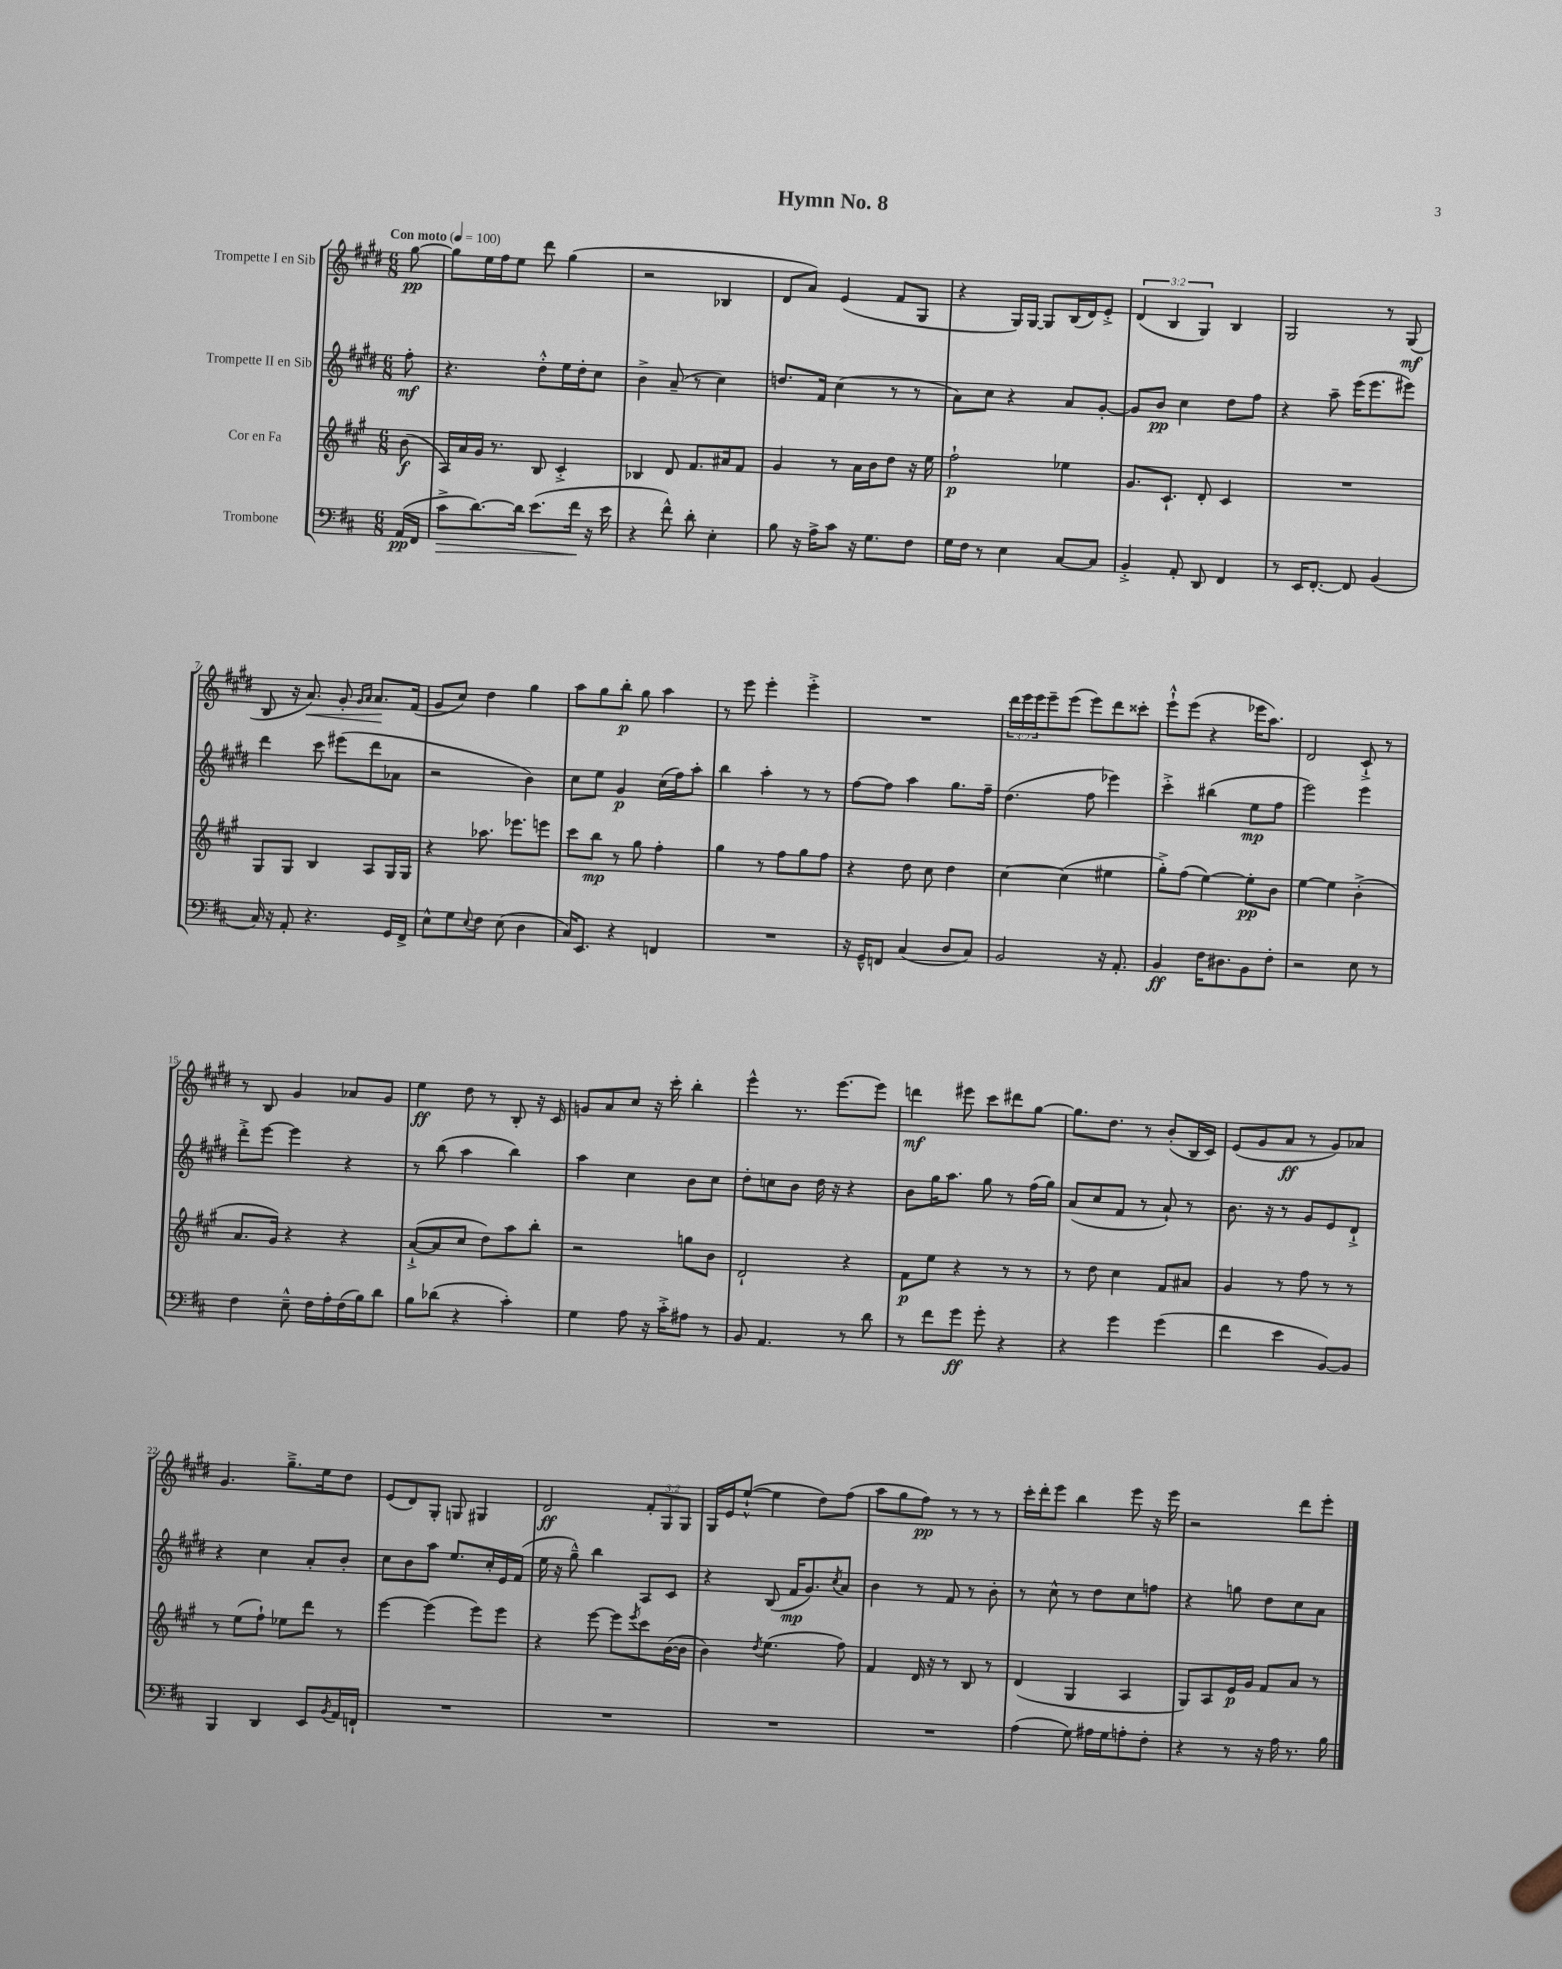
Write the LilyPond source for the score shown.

\header { title = "Hymn No. 8" }
<<
\new StaffGroup <<
\new Staff = "s0" \with { instrumentName = "Trompette I en Sib" } {
    \clef treble \key e \major \numericTimeSignature \time 6/8 \override Staff.TupletNumber.text = #tuplet-number::calc-fraction-text \partial 8 \tempo "Con moto" 4 = 100
    gis''8~\pp |
    gis''8 e''16 fis''16 e''8 dis'''8 gis''4( |
    r2 bes4 |
    dis'8 a'8) e'4( fis'8 gis8 |
    r4 gis16) gis16~ gis8 b16( dis'16) e'8-.-> |
    \tuplet 3/2 { dis'4( b4 gis4) } b4 |
    gis2 r8 gis8\mf( |
    b8 r16 a'8.\<) gis'8-. \grace { gis'16 a'16 } a'8.\! fis'16( |
    gis'8 cis''8) dis''4 gis''4 |
    a''8 gis''8 b''8-.\p gis''8 a''4 |
    r8 e'''8 e'''4-. e'''4-.-> |
    R2. |
    \tuplet 3/2 { dis'''16 e'''16 e'''16 } e'''8-- e'''8( e'''8) dis'''8 cisis'''8-. |
    e'''8-!-^ e'''8( r4 ees'''16 a''8.) |
    dis'2 cis'8-!-> r8 |
    r8 b8 gis'4 aes'8 gis'8 |
    e''4\ff dis''8 r8 b8-. r16 cis'16 |
    g'8 a'8 cis''8 r16 cis'''16-. b''4-. |
    e'''4-^ r8. e'''8.~ e'''8 |
    d'''4\mf eis'''8 cis'''8 dis'''8 gis''8~ |
    gis''8. dis''8. r8 b'8-.( b16 cis'16) |
    e'8( gis'8 a'8\ff r8 gis'8) aes'8 |
    gis'4. gis''8.---> e''16 dis''8 |
    e'8( dis'8) gis8-. g8 gis4 |
    dis'2\ff \tuplet 3/2 { fis'8-. gis8 gis8 } |
    gis16 e'16 e''8~-!-^( e''4 dis''8) fis''8( |
    a''8 gis''8 fis''8\pp) r8 r8 r8 |
    cis'''16-. dis'''16-. e'''8 b''4 e'''8 r16 e'''16 |
    r2 dis'''8 e'''8-. \bar "|." |
}
\new Staff = "s1" \with { instrumentName = "Trompette II en Sib" } {
    \clef treble \key e \major \numericTimeSignature \time 6/8 \partial 8
    fis''8-.\mf |
    r4. dis''8-.-^ e''16 dis''16-. cis''8 |
    b'4-> a'8--( r8 cis''4) |
    d''8. fis'16 cis''4( r8 r8 |
    a'8) cis''8 r4 a'8 gis'8~-. |
    gis'8 b'8\pp cis''4 dis''8 fis''8 |
    r4 a''8-- e'''16( e'''8. eis'''8) |
    dis'''4 cis'''8 eis'''8( dis'''8 aes'8 |
    r2 b'4) |
    cis''8 e''8 gis'4\p cis''16( fis''16) a''8-. |
    b''4 a''4-. r8 r8 |
    fis''8~ fis''8 a''4 gis''8. fis''16-- |
    dis''4.( fis''8 ees'''4) |
    cis'''4-.-> bis''4( e''8\mp fis''8 |
    e'''2) e'''4 |
    dis'''8-.-> e'''8~ e'''4 r4 |
    r8 b''8( a''4 b''4) |
    a''4 cis''4 b'8 cis''8 |
    dis''8-. c''8 b'8 dis''16 r16 r4 |
    b'8 gis''16 a''8. gis''8 r8 fis''16( gis''16) |
    a'8( cis''8 fis'8 r8 a'8-!) r8 |
    b'8. r16 r8 gis'8 e'8 dis'8-!-> |
    r4 cis''4 a'8-. b'8-. |
    cis''8 b'8 a''8 e''8. cis''16-. e'16 fis'16( |
    e''16 r16 gis''8---^) b''4 a8 cis'8 |
    r4 b8( fis'16\mp gis'8.) \acciaccatura { cis''8 } a'8 |
    b'4 r8 fis'8 r8 b'8-. |
    r8 cis''8-^ r8 dis''8 cis''8 f''8 |
    r4 g''8 dis''8 cis''8 a'8 \bar "|." |
}
\new Staff = "s2" \with { instrumentName = "Cor en Fa" } {
    \clef treble \key a \major \numericTimeSignature \time 6/8 \partial 8
    b'8\f( |
    a16) a'16 gis'16 r8. b8 cis'4-.-> |
    bes4 d'8 fis'8. ais'16 fis'8 |
    gis'4 r8 a'16 b'16 d''8 r16 e''16 |
    fis''2-!\p ees''4 |
    gis'8. cis'8.-! d'8-. cis'4 |
    R2. |
    gis8 gis8 b4 a8 gis16 gis16 |
    r4 aes''8. ees'''8. e'''8 |
    cis'''8 b''8\mp r8 gis''8 fis''4-. |
    gis''4 r8 fis''8 gis''8 fis''8 |
    r4 d''8 cis''8 d''4 |
    cis''4~ cis''4( eis''4 |
    gis''8-.->) fis''8( e''4~) e''8-.\pp b'8 |
    e''4~ e''4 b'4-.->( |
    a'8. gis'16) r4 r4 |
    a'8~-!->( a'8 cis''8 d''8) a''8 b''8-. |
    r2 g''8 b'8 |
    d'2-! r4 |
    fis'8\p e''8 r4 r8 r8 |
    r8 d''8 cis''4 fis'8 ais'8 |
    gis'4 r8 fis''8 r8 r8 |
    r8 e''8( fis''8-!) ees''8 d'''8 r8 |
    e'''4~ e'''4( e'''8) e'''8 |
    r4 e'''8~ e'''8 \acciaccatura { e'''8 } cis'''8 b'16~( b'16 |
    b'4) \acciaccatura { d''8 } e''4.( fis''8) |
    fis'4 d'16 r16 r8 b8 r8 |
    d'4( gis4 a4 |
    gis8) a8 e'16\p gis'16 fis'8 a'8 r8 \bar "|." |
}
\new Staff = "s3" \with { instrumentName = "Trombone" } {
    \clef bass \key d \major \numericTimeSignature \time 6/8 \partial 8
    a,16\pp( fis,16 |
    cis'8->\> d'8.~) d'16 e'8.( fis'16\! r16 e'16 |
    r4 fis'8-^) d'8-. e4-. |
    b8 r16 a16-> cis'8 r16 g8. fis8 |
    g16 fis16 r8 e4 cis8~ cis8 |
    b,4-.-> a,8-. d,8 fis,4 |
    r8 e,16 fis,8.~-. fis,8 b,4( |
    cis16) r16 a,8-. r4. g,16 fis,16-> |
    e8-^ g8 \appoggiatura { e8 } fis8 e8( d4 |
    cis16) e,8. r4 f,4 |
    R2. |
    r16 g,16---^ f,8 cis4( d8 cis8) |
    b,2 r16 a,8.-. |
    b,4\ff fis16 dis8. b,8 fis8-. |
    r2 e8 r8 |
    fis4 e8---^ fis16 a16-. fis16( b16) d'8 |
    b8 des'8( r4 cis'4-.) |
    g4 a8 r16 cis'16-.-> ais8 r8 |
    b,8 a,4. r8 d'8 |
    r8 fis'8 g'8\ff g'8-. r4 |
    r4 g'4 g'4( |
    fis'4 e'4 b,8~) b,8 |
    b,,4 d,4 e,8 \acciaccatura { b,8 } a,16 f,16-! |
    R2. |
    R2. |
    R2. |
    R2. |
    a4( g8) ais16 g16 a8-. fis8-. |
    r4 r8 r16 a16 r8. b16 \bar "|." |
}
>>
>>
